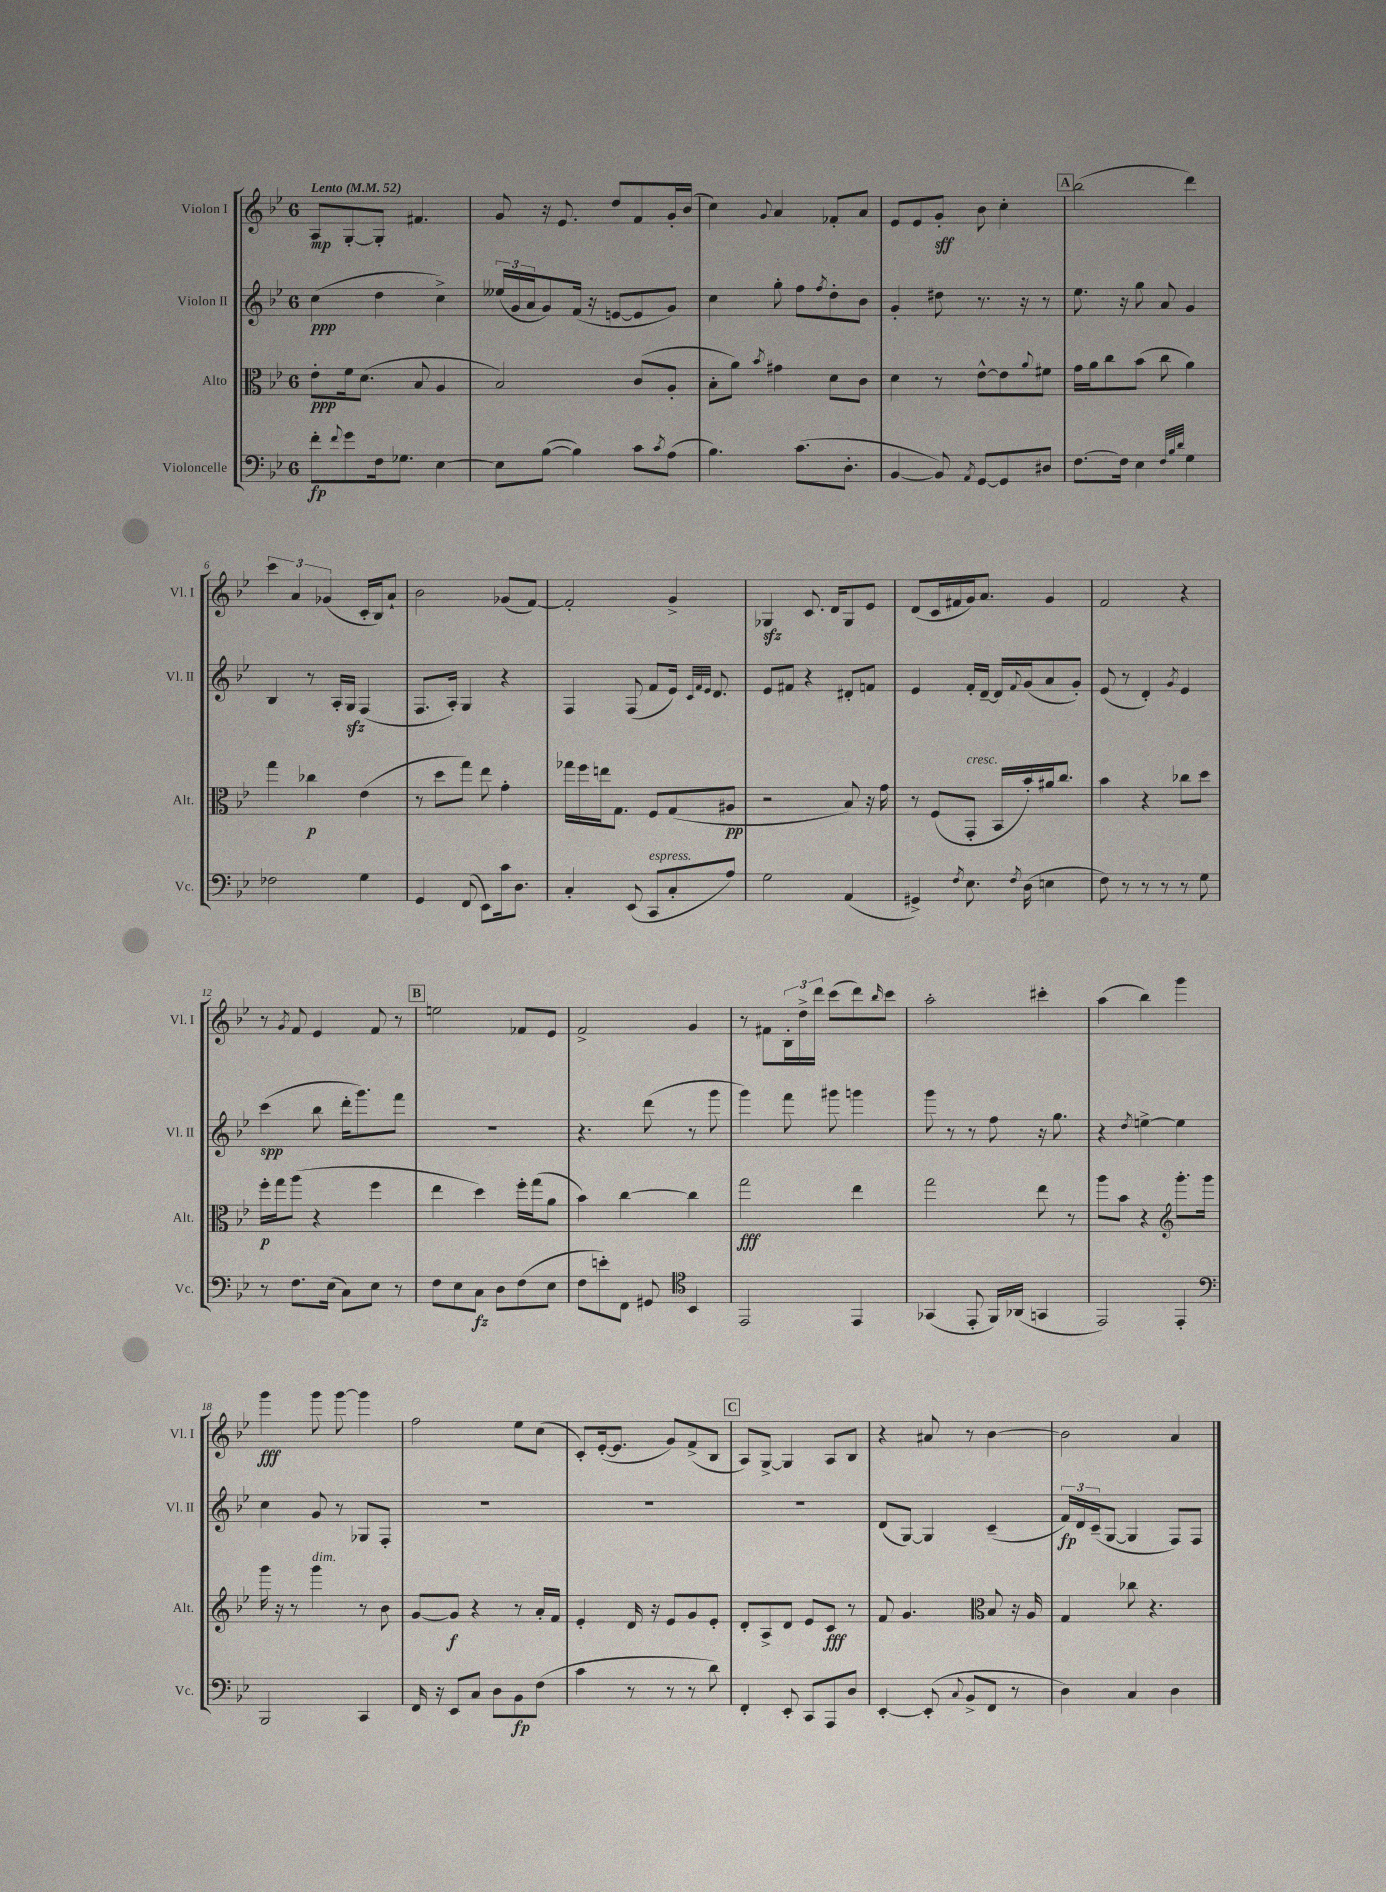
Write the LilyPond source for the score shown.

<<
\new StaffGroup <<
\new Staff = "s0" \with { instrumentName = "Violon I" shortInstrumentName = "Vl. I" } {
    \clef treble \key bes \major \once \override Staff.TimeSignature.style = #'single-digit \time 6/8 \tempo "Lento" 4 = 52
    a8\mp g8~-. g8-. fis'4. |
    g'8 r16 ees'8. d''8 f'8 g'16-. bes'16( |
    c''4) \appoggiatura { g'8 } a'4 fes'8-. a'8 |
    ees'8 ees'8 g'8-.\sff bes'8 c''4-. |
    \mark \markup { \box "A" } bes''2( d'''4) |
    \tuplet 3/2 { c'''4 a'4 ges'4( } c'16-. bes16) a'8-! |
    bes'2 ges'8( f'8~) |
    f'2-. g'4-> |
    ges4\sfz c'8. d'16 ges8 ees'8 |
    d'8( c'16 fis'16 g'16) a'8. g'4 |
    f'2 r4 |
    r8 \acciaccatura { g'8 } f'8 ees'4 f'8 r8 |
    \mark \markup { \box "B" } e''2 fes'8 ees'8 |
    f'2-> g'4 |
    r8 fis'8 \tuplet 3/2 { bes16-. d''16-> d'''16 } c'''8( d'''8) \grace { bes''16 } c'''8 |
    a''2-. cis'''4-. |
    a''4( bes''4) g'''4 |
    g'''4\fff g'''8 g'''8~ g'''4 |
    f''2 ees''8 c''8( |
    c'8-.) ees'16~-.( ees'8. g'8) f'8->( bes8 |
    \mark \markup { \box "C" } a8) g8~-> g4 a8 bes8 |
    r4 ais'8 r8 bes'4~ |
    bes'2 a'4 \bar "|." |
}
\new Staff = "s1" \with { instrumentName = "Violon II" shortInstrumentName = "Vl. II" } {
    \clef treble \key bes \major \once \override Staff.TimeSignature.style = #'single-digit \time 6/8
    c''4\ppp( d''4 c''4->) |
    \tuplet 3/2 { eeses''16( g'16 a'16 } g'8) f'16( r16 e'8~ e'8 g'8) |
    c''4 g''8-. f''8 \acciaccatura { f''8 } d''8-. bes'8 |
    g'4-. dis''8 r8. r16 r8 |
    \mark \markup { \box "A" } ees''8. r16 g''8 a'8 g'4 |
    bes4 r8 a16-. g16\sfz f4( |
    f8. a16-.) g4 r4 |
    f4 f8( f'8 ees'16) \grace { c'32 f'32 ees'32 } d'8. |
    ees'8 fis'8 r4 dis'8-. f'8 |
    ees'4 f'16-. d'16~-- d'16 \appoggiatura { f'8 } g'16( a'8 g'8-.) |
    ees'8( r8 d'4-.) \acciaccatura { g'8 } ees'4 |
    c'''4\spp( bes''8 d'''16-. g'''8.) f'''8 |
    \mark \markup { \box "B" } R2. |
    r4. d'''8( r8 g'''8 |
    g'''4) f'''8 gis'''8 g'''4 |
    g'''8 r8 r8 f''8 r16 g''8. |
    r4 \acciaccatura { d''8 } e''4~-> e''4 |
    c''4 g'8 r8 ges8 f8-. |
    R2. |
    R2. |
    \mark \markup { \box "C" } R2. |
    d'8( g8~) g4 c'4--( |
    \tuplet 3/2 { f'16\fp) d'16 c'16--( } g8~ g4 f8) f8 \bar "|." |
}
\new Staff = "s2" \with { instrumentName = "Alto" shortInstrumentName = "Alt." } {
    \clef alto \key bes \major \once \override Staff.TimeSignature.style = #'single-digit \time 6/8
    ees'8-.\ppp f'16 d'8.( bes8 a4 |
    bes2) c'8( a8-. |
    bes8-. a'8) \acciaccatura { bes'8 } gis'4 d'8 c'8 |
    d'4 r8 ees'8~-^ ees'8 \appoggiatura { a'8 } fis'8 |
    \mark \markup { \box "A" } g'16 a'16 c''8 bes'8( c''8 a'4) |
    g''4 ces''4\p ees'4( |
    r8 d''8 g''8) ees''8 g'4-. |
    ges''16 f''16 e''16 g8. f8 g8( ais8\pp |
    r2 bes8) r16 g'16 |
    r8 f8( g,8-.^\markup { \italic "cresc." } bes,16 bes'16-.) ais'16 c''8. |
    bes'4 r4 ces''8 d''8 |
    f''16-.\p g''16 a''8( r4 f''4 |
    \mark \markup { \box "B" } ees''4 d''4) f''16-. g''16( a'8 |
    bes'4) c''4~ c''4 |
    g''2\fff ees''4 |
    g''2 ees''8 r8 |
    a''8 bes'8 r4 \clef treble g'''8.-. g'''16 |
    g'''16 r16 r8 g'''4^\markup { \italic "dim." } r8 bes'8 |
    g'8~ g'8\f r4 r8 a'16-. f'16 |
    ees'4-. d'16 r16 ees'8 g'8 ees'8-. |
    \mark \markup { \box "C" } d'8-. a8-> d'8 ees'8 c'8\fff r8 |
    f'8 g'4. \clef alto bes8 r16 a16 |
    g4 ces''8 r4. \bar "|." |
}
\new Staff = "s3" \with { instrumentName = "Violoncelle" shortInstrumentName = "Vc." } {
    \clef bass \key bes \major \once \override Staff.TimeSignature.style = #'single-digit \time 6/8
    f'8-.\fp \appoggiatura { f'8 } g'8 f16 ges8. ees4~ |
    ees8 bes8~( bes4) c'8 \acciaccatura { c'8 } a8( |
    bes4.) c'8.( d8.-. |
    bes,4~ bes,8) \acciaccatura { a,8 } g,8~ g,8 dis8 |
    \mark \markup { \box "A" } f8.~ f16 ees4 \grace { f32 bes32 d'32 } g4 |
    fes2 g4 |
    g,4 f,8( ees,8) c'16 d8. |
    c4-. ees,8( c,8^\markup { \italic "espress." } c8-. a8) |
    g2 a,4( |
    gis,4->) \acciaccatura { f8 } ees8. \acciaccatura { f8 } d16( e4 |
    f8) r8 r8 r8 r8 g8 |
    r8 f8. ees16( c8) ees8 r8 |
    \mark \markup { \box "B" } f8 ees8 c8\fz d8 f8( ees8 |
    f8 e'8-.) f,8 gis,8 \clef tenor bes,4 |
    ees,2 ees,4 |
    ges,4( ees,8-. f,16) aes,16( g,4 |
    ees,2) ees,4-. |
    \clef bass bes,,2 c,4 |
    f,16 r16 ees,8 c8 d8 bes,8\fp f8( |
    c'4 r8 r8 r8 d'8) |
    \mark \markup { \box "C" } f,4-. ees,8-. c,8 a,,8 d8 |
    ees,4~-. ees,8-.( \appoggiatura { c8 } bes,8-> f,8 r8 |
    d4) c4 d4 \bar "|." |
}
>>
>>
